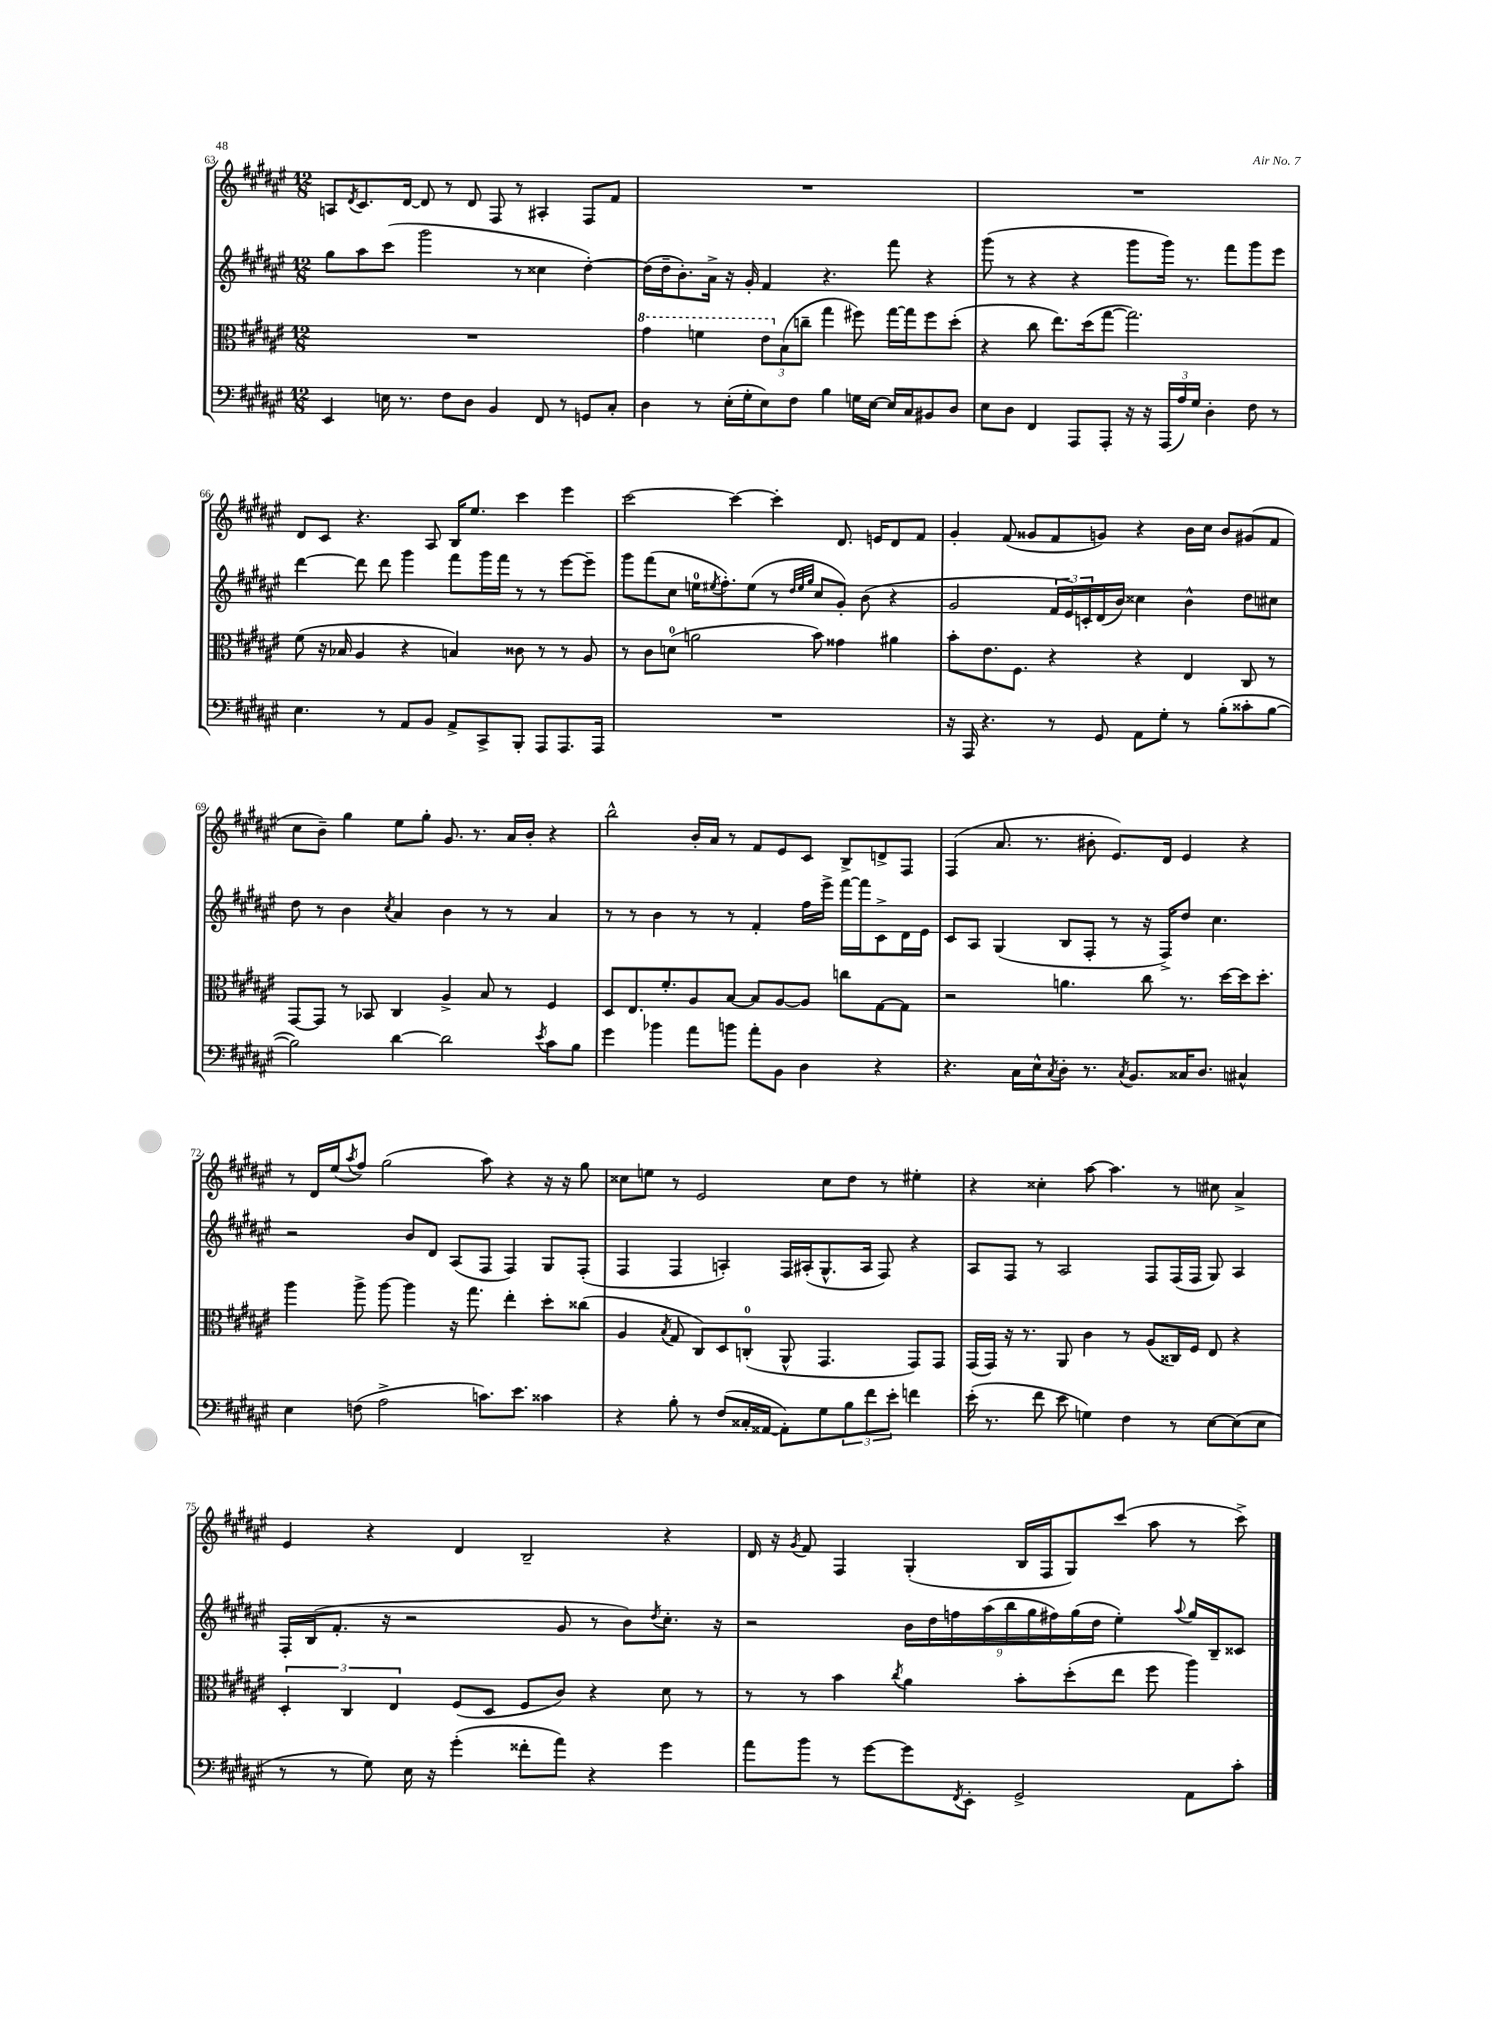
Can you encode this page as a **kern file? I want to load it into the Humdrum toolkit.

**kern	**kern	**kern	**kern
*part4	*part3	*part2	*part1
*staff4	*staff3	*staff2	*staff1
*clefF4	*clefC3	*clefG2	*clefG2
*k[f#c#g#d#a#e#]	*k[f#c#g#d#a#e#]	*k[f#c#g#d#a#e#]	*k[f#c#g#d#a#e#]
*M12/8	*M12/8	*M12/8	*M12/8
=63	=63	=63	=63
4EE#/	1.r	8gg#\L	8An/L
.	.	.	8qd#/
.	.	8aa#\	8.c#/
16En\	.	(8ccc#\J	.
8.r	.	.	[16d#/Jk
.	.	2ggg#\	8d#/]
8F#\L	.	.	8r
8D#\J	.	.	8d#/
4BB/	.	.	8F#/
.	.	8r	8r
8FF#/	.	4cc##X\	4A#X'/
8r	.	.	.
8GGn/L	.	[4dd#'\)	8F#/L
8C#'/J	.	.	8f#/J
=64	=64	=64	=64
*	*8va	*	*
4D#\	4gg#\	(16dd#\LL]	1.r
.	.	16dd#~\J	.
.	.	8.b'\)	.
8r	4ffn\	.	.
.	.	16a#^\Jk	.
(16E#'\LL	.	16r	.
16G#'\J	.	16g#'/	.
8E#\)	12ee#\L	4f#/	.
*	*X8va	*	*
.	(12B\	.	.
8F#\J	.	.	.
.	12ccn~\J	.	.
4B\	4gg#\	4.r	.
16Gn\LL	8ff#X\)	.	.
[16E#\JJ	.	.	.
16E#/LL]	[16gg#\LL	8fff#\	.
16C#/J	16gg#\J]	.	.
8BB#X/	8ff#\	4r	.
8D#/J	(8dd#'\J	.	.
=65	=65	=65	=65
8E#\L	4r	(8ggg#\	1.r
8D#\J	.	8r	.
4FF#/	8cc#\	4r	.
.	8.ee#\L)	.	.
8AAA#/L	.	4r	.
.	(16dd#\k	.	.
8AAA#'/J	[8gg#\J	.	.
16r	2.gg#\])	8ggg#\L	.
16r	.	.	.
(24AAA#/LL	.	16ggg#\Jk)	.
24A#/)	.	.	.
.	.	8.r	.
24G#/JJ	.	.	.
4D#'\	.	.	.
.	.	8fff#\L	.
8F#\	.	8ggg#\	.
8r	.	8eee#\J	.
!!LO:LB:g=z
=66	=66	=66	=66
4.E#\	(8f#\	[4ddd#\	8d#/L
.	16r	.	8c#/J
.	16B-X/	.	.
.	4A#/	8ddd#\]	4.r
8r	.	8ddd#\	.
8AA#/L	4r	4ggg#\	.
8BB/J	.	.	8A#/
8AA#^/L	4Bn/)	8fff#\L	16B/KL
.	.	.	8.ee#/J
8CC#^/	.	16ggg#\L	.
.	.	16fff#\JJ	.
8BBB'/J	8c##X\	8r	4ccc#\
8AAA#/L	8r	8r	.
8.AAA#/	8r	[8eee#\L	4eee#\
.	8A#/	8eee#~\J]	.
16AAA#/Jk	.	.	.
=67	=67	=67	=67
1.r	8r	8ggg#\L	[2ccc#\
.	8c#\L	(8fff#\	.
.	(8dn\J	8cc#\J	.
.	2an\	16een\KL	.
.	.	8qee#X/	.
.	.	8.ff#'\)	.
.	.	.	4ccc#\_
.	.	(8ee#\J	.
.	.	8r	4ccc#'\]
.	.	32qqdd#/LLL	.
.	.	32qqee#/	.
.	.	32qqgg#/JJJ	.
.	8b\)	8cc#/L	.
.	4g##X\	8g#'/J)	8.d#/
.	.	(8b\	.
.	.	.	16en/KL
.	4a#X\	4r	8d#/
.	.	.	8f#/J
=68	=68	=68	=68
16r	8b'\L	2g#/	4g#'/
16AAA#/	.	.	.
4.r	8.e#\	.	.
.	.	.	(8f#/
.	8.F#\J	.	.
.	.	.	8g##X/L
8r	4r	24f#/LL	8f#/
.	.	24e#/)	.
.	.	24cn'/	.
8GG#/	.	(16d#/	8gn/J)
.	.	16b/JJ)	.
8AA#\L	4r	4cc##X\	4r
8G#'\J	.	.	.
8r	4E#/	4b^^\	16b\LL
.	.	.	16cc#\JJ
(8B'\L	.	.	8b/L
8c##X'\	8C#/	8dd#\L	(8g#X/
[8B\J	8r	8cc#X\J	8f#/J
!!LO:LB:g=z
=69	=69	=69	=69
2B\])	[8GG#/L	8dd#\	8cc#\L
.	8GG#/J]	8r	8b~\J)
.	8r	4b\	4gg#\
.	8BB-X/	.	.
.	.	8qcc#/	.
[4d#\	4C#/	4a#/	8ee#\L
.	.	.	8gg#'\J
2d#\]	4A#^/	4b\	8.g#/
.	.	.	8.r
.	8B/	8r	.
.	8r	8r	16a#/LL
.	.	.	16b'/JJ
8qe#/	.	.	.
8c#\L	4F#/	4a#/	4r
8B\J	.	.	.
=70	=70	=70	=70
4g#\	8D#/L	8r	2bb^^\
.	8.E#/	8r	.
4b-X\	.	4b\	.
.	8.f#'/	.	.
8a#\L	8A#/	8r	16b'/LL
.	.	.	16a#/JJ
8bn\J	[8B/J	8r	8r
8a#'\L	8B/L]	4f#'/	8f#/L
8BB\J	[8A#/	.	8e#/
4D#\	8A#/J]	16ff#\LL	8c#/J
.	.	16eee#^\JJ	.
.	8ccn\L	[16fff#\LL	8B^/L
.	.	16fff#\J]	.
4r	[8G#\	8c#^\	8dn^/
.	8G#\J]	16d#\L	8F#/J
.	.	16e#\JJ	.
=71	=71	=71	=71
4.r	2r	8c#/L	(4F#/
.	.	8A#/J	.
.	.	(4G#/	8.a#/
16C#\LL	.	.	.
16E#^^\J	.	.	8.r
8qC#/	.	.	.
8D#'\J	4.an\	8B/L	.
8.r	.	8F#'/J	8b#X'\
.	.	8r	8.e#/L)
8qC#/	.	.	.
8.BB/L	.	.	.
.	8cc#\	16r	.
.	.	16F#^/KL)	16d#/Jk
16C##X/K	8.r	8dd#/J	4e#/
8.D#/J	.	.	.
.	.	4.cc#\	.
.	[16dd#\LL	.	.
4C#X^^/	16dd#\J]	.	4r
.	8.dd#'\J	.	.
!!LO:LB:g=z
=72	=72	=72	=72
4E#\	4aa#\	2r	8r
.	.	.	16d#/LL
.	.	.	(16ee#/J
.	.	.	8qaa#/
(8Fn\	8aa#^\	.	8ff#/J)
2A#^\	[8aa#\	.	(2gg#\
.	4aa#\]	8b/L	.
.	.	8d#/J	.
.	16r	(8A#/L	.
.	8.gg#\	.	.
8.cn\L)	.	8F#/J	8aa#\)
.	4ee#'\	4F#/)	4r
8.e#\J	.	.	.
4c##X\	8dd#'\L	8G#/L	16r
.	.	.	16r
.	(8cc##X\J	(8F#'/J	8gg#\
=73	=73	=73	=73
4r	4A#/	4F#/	8cc##X\L
.	.	.	8een\J
.	8qB/	.	.
8B'\	8G#/	4F#/	8r
8r	8C#/L)	.	2e#/
(8F#/L	8D#/	4An'/)	.
16C##X'/L	(8Cn'/J	.	.
[16AA##X/JJ	.	.	.
8AA##'\L])	8AA#^^/	16F#/LL	.
.	.	(16A#X'/J	.
8G#\	4.GG#/	8.G#^^/	8cc##\L
12B\	.	.	8dd#\J
.	.	16A#/Jk	.
12f#\	.	.	.
.	.	8F#/)	8r
12e#'\J	.	.	.
4fn\	8GG#/L)	4r	4ee#X'\
.	8GG#/J	.	.
=74	=74	=74	=74
(16e#'\	(16GG#/LL	8A#/L	4r
8.r	16GG#/JJ)	.	.
.	16r	8F#/J	.
.	8.r	.	.
8f#\	.	8r	4cc##X'\
8e#\	8AA#/	2A#/	.
4Gn\)	4c#\	.	[8aa#\
.	.	.	4.aa#\]
4F#\	8r	.	.
.	(8A#/L	8F#/L	.
8r	16C##X/L)	(16F#/L	8r
.	16F#/JJ	16F#/JJ	.
[8E#\L	8E#/	8G#/)	8cc#X\
(8E#\]	4r	4A#/	4a#^/
8E#\J	.	.	.
!!LO:LB:g=z
=75	=75	=75	=75
8r	6D#'/	16F#'/LL	4e#/
.	.	(16B/J	.
8r	.	8.f#'/J	.
.	6C#/	.	.
8G#\)	.	.	4r
.	.	16r	.
.	6E#/	.	.
16E#\	.	2r	.
16r	.	.	.
(4g#'\	(8F#/L	.	4d#/
.	8D#/J	.	.
8f##X'\L	8F#/L	.	2B~/
8a#\J)	8c#/J)	8g#/	.
4r	4r	8r	.
.	.	8b\L)	.
.	.	8qdd#/	.
4g#\	8d#\	8.cc#'\J	4r
.	8r	.	.
.	.	16r	.
=76	=76	=76	=76
8a#\L	8r	2r	16d#/
.	.	.	16r
.	.	.	8qg#/
8b\J	8r	.	8f#/
8r	4b\	.	4F#/
[8g#\L	.	.	.
.	8qcc#/	.	.
8g#\]	4a#\	18b\LL	(4G#'/
.	.	18dd#\	.
.	.	18ffn\	.
8qFF#/	.	.	.
8EE#'\J	.	.	.
.	.	(18aa#\	.
.	.	18bb\	.
2GG#^/	8b'\L	.	16B/LL
.	.	18gg#\	.
.	.	.	16F#/J
.	.	18ff#X\)	.
.	(8dd#'\	.	8G#/)
.	.	(18gg#\	.
.	.	18dd#\JJ	.
.	8ee#\J	4ee#'\)	(8ccc#/J
.	8ff#\	.	8aa#\
.	.	8qqaa#/	.
8AA#\L	4aa#\)	16gg#/LL	8r
.	.	16B~/J	.
8c#'\J	.	8c##X/J	8ccc#^\)
==	==	==	==
*-	*-	*-	*-
